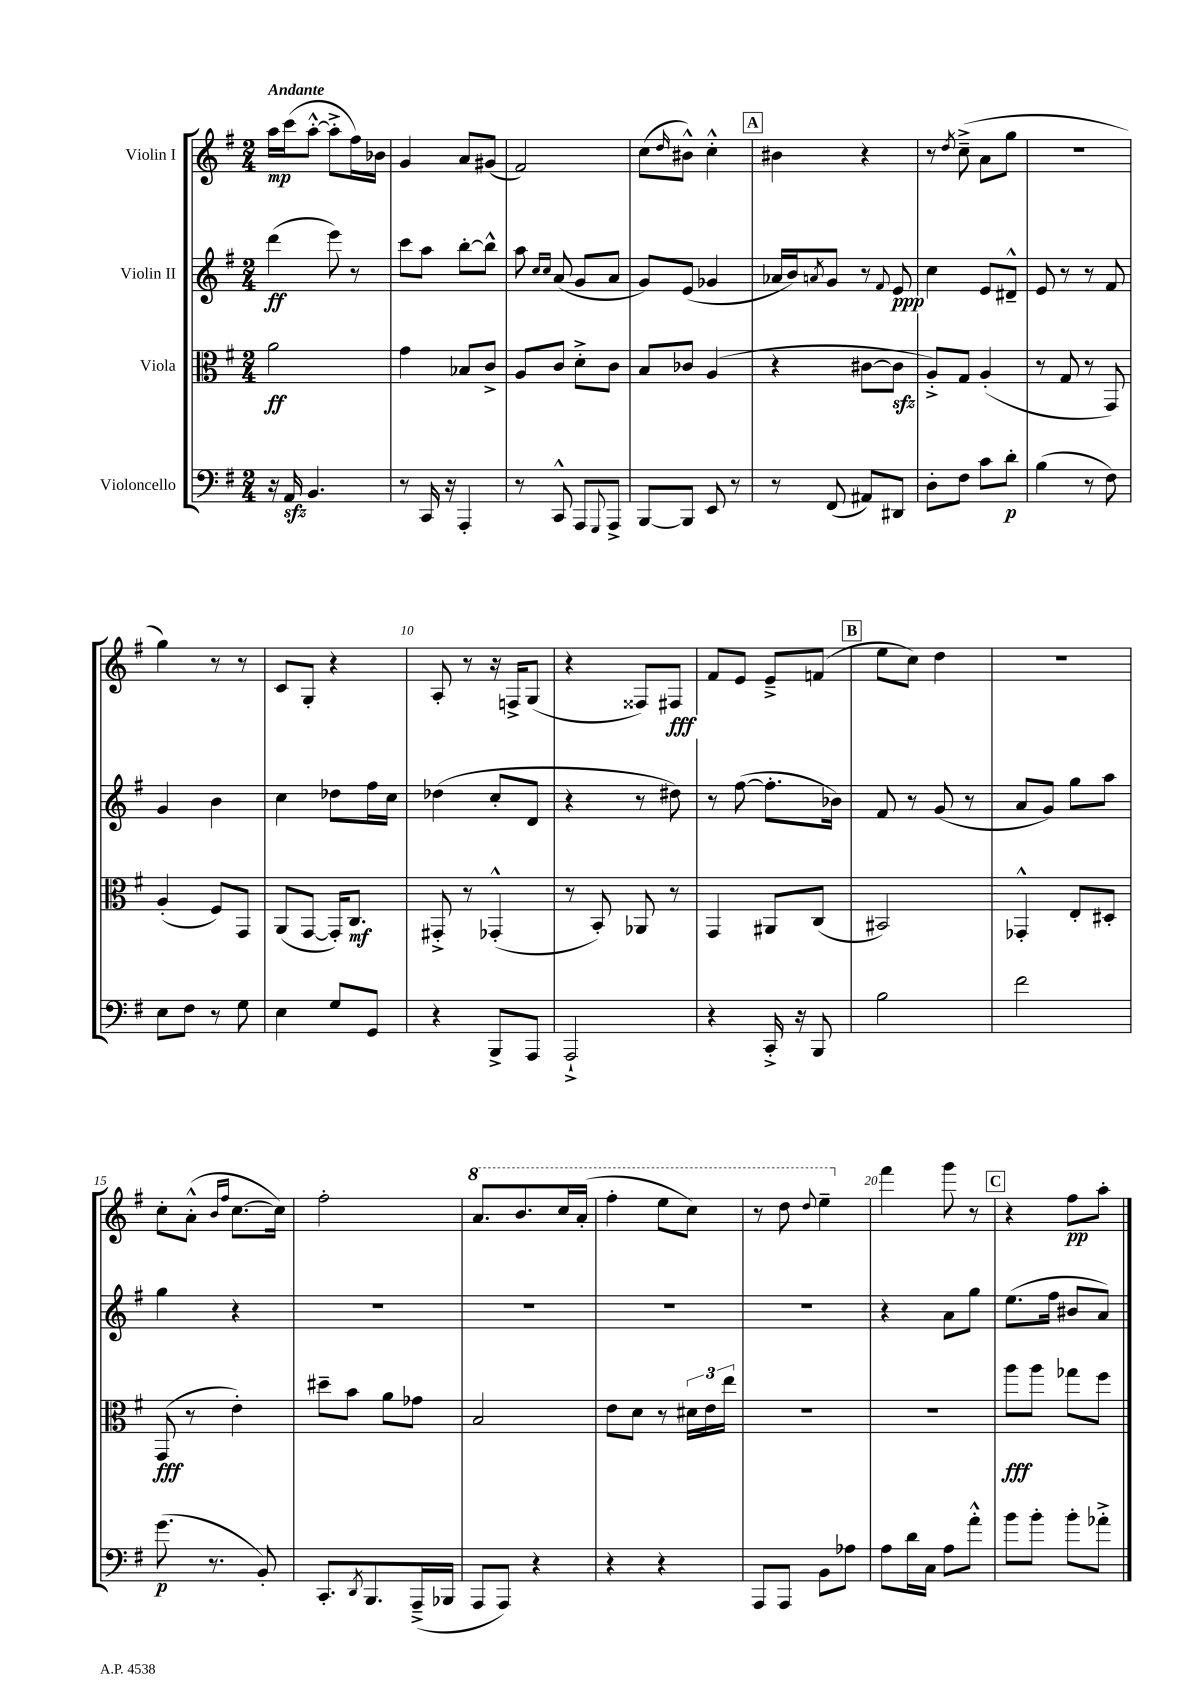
<<
\new StaffGroup <<
\new Staff = "s0" \with { instrumentName = "Violin I" } {
    \clef treble \key g \major \numericTimeSignature \time 2/4 \tempo "Andante"
    a''16\mp c'''16( a''8~-.-^ a''8-.-> fis''16) bes'16 |
    g'4 a'8 gis'8( |
    fis'2) |
    c''8( \grace { d''16 } bis'8-^) c''4-.-^ |
    \mark \markup { \box "A" } bis'4 r4 |
    r8 \acciaccatura { d''8 } c''8--->( a'8 g''8 |
    r2 |
    g''4) r8 r8 |
    c'8 g8-. r4 |
    a8-. r8 r16 f16-> g8( |
    r4 fisis8) fis8\fff |
    fis'8 e'8 e'8---> f'8( |
    \mark \markup { \box "B" } e''8 c''8) d''4 |
    r2 |
    c''8-. a'8-.-^( \grace { b'16 fis''16 } c''8.~ c''16) |
    fis''2-. |
    \ottava #1 a''8. b''8. c'''16 a''16-.( |
    fis'''4-. e'''8 c'''8) |
    r8 d'''8 \appoggiatura { d'''8 } e'''4-- \ottava #0 |
    fis'''4 g'''8 r8 |
    \mark \markup { \box "C" } r4 fis''8\pp a''8-. \bar "|." |
}
\new Staff = "s1" \with { instrumentName = "Violin II" } {
    \clef treble \key g \major \numericTimeSignature \time 2/4
    d'''4\ff( e'''8) r8 |
    c'''8 a''8 b''8~-. b''8-^ |
    a''8 \grace { c''16 c''16 } a'8( g'8 a'8 |
    g'8) e'8( ges'4 |
    \mark \markup { \box "A" } aes'16 b'16) \acciaccatura { a'8 } g'8 r8 \appoggiatura { fis'8 } e'8\ppp |
    c''4 e'8 dis'8---^ |
    e'8 r8 r8 fis'8 |
    g'4 b'4 |
    c''4 des''8 fis''16 c''16 |
    des''4( c''8-. d'8 |
    r4 r8 dis''8) |
    r8 fis''8~( fis''8.-. bes'16) |
    \mark \markup { \box "B" } fis'8 r8 g'8( r8 |
    a'8 g'8) g''8 a''8 |
    g''4 r4 |
    R2 |
    R2 |
    R2 |
    R2 |
    r4 a'8 g''8 |
    \mark \markup { \box "C" } e''8.( fis''16 bis'8 a'8) \bar "|." |
}
\new Staff = "s2" \with { instrumentName = "Viola" } {
    \clef alto \key g \major \numericTimeSignature \time 2/4
    a'2\ff |
    g'4 bes8 c'8-> |
    a8 c'8 d'8-.-> c'8 |
    b8 ces'8 a4( |
    \mark \markup { \box "A" } r4 cis'8~ cis'8\sfz |
    a8-.->) g8 a4-.( |
    r8 g8 r8 g,8) |
    a4-.( fis8) g,8 |
    a,8( g,8~ g,16-.) c8.\mf |
    gis,8-.-> r8 ges,4-.-^( |
    r8 b,8-.) aes,8 r8 |
    g,4 ais,8 c8( |
    \mark \markup { \box "B" } bis,2) |
    ges,4-.-^ e8-. dis8-. |
    g,8\fff( r8 e'4-.) |
    dis''8-- b'8 a'8 ges'8 |
    b2 |
    e'8 d'8 r8 \tuplet 3/2 { dis'16 e'16 e''16 } |
    r2 |
    r2 |
    \mark \markup { \box "C" } a''8\fff a''8 ges''8 fis''8 \bar "|." |
}
\new Staff = "s3" \with { instrumentName = "Violoncello" } {
    \clef bass \key g \major \numericTimeSignature \time 2/4
    r16 a,16\sfz b,4. |
    r8 c,16 r16 a,,4-. |
    r8 c,8-^ a,,8 \appoggiatura { g,,8 } a,,8-> |
    b,,8~ b,,8 e,8 r8 |
    \mark \markup { \box "A" } r8 fis,8( ais,8) dis,8 |
    d8-. fis8 c'8 d'8-.\p |
    b4( r8 fis8) |
    e8 fis8 r8 g8 |
    e4 g8 g,8 |
    r4 b,,8-> a,,8 |
    a,,2-!-> |
    r4 c,16-.-> r16 b,,8 |
    \mark \markup { \box "B" } b2 |
    fis'2 |
    g'8.\p( r8. b,8-.) |
    c,8.-. \acciaccatura { d,8 } b,,8. a,,16--->( bes,,16 |
    a,,8 a,,8) r4 |
    r4 r4 |
    a,,8 a,,8 b,8 aes8 |
    a8 d'16 c16 a8 a'8-.-^ |
    \mark \markup { \box "C" } b'8 b'8-. b'8-. aes'8-.-> \bar "|." |
}
>>
>>
\layout { \context { \Score \override BarNumber.break-visibility = ##(#f #t #t) barNumberVisibility = #(every-nth-bar-number-visible 5) } }
